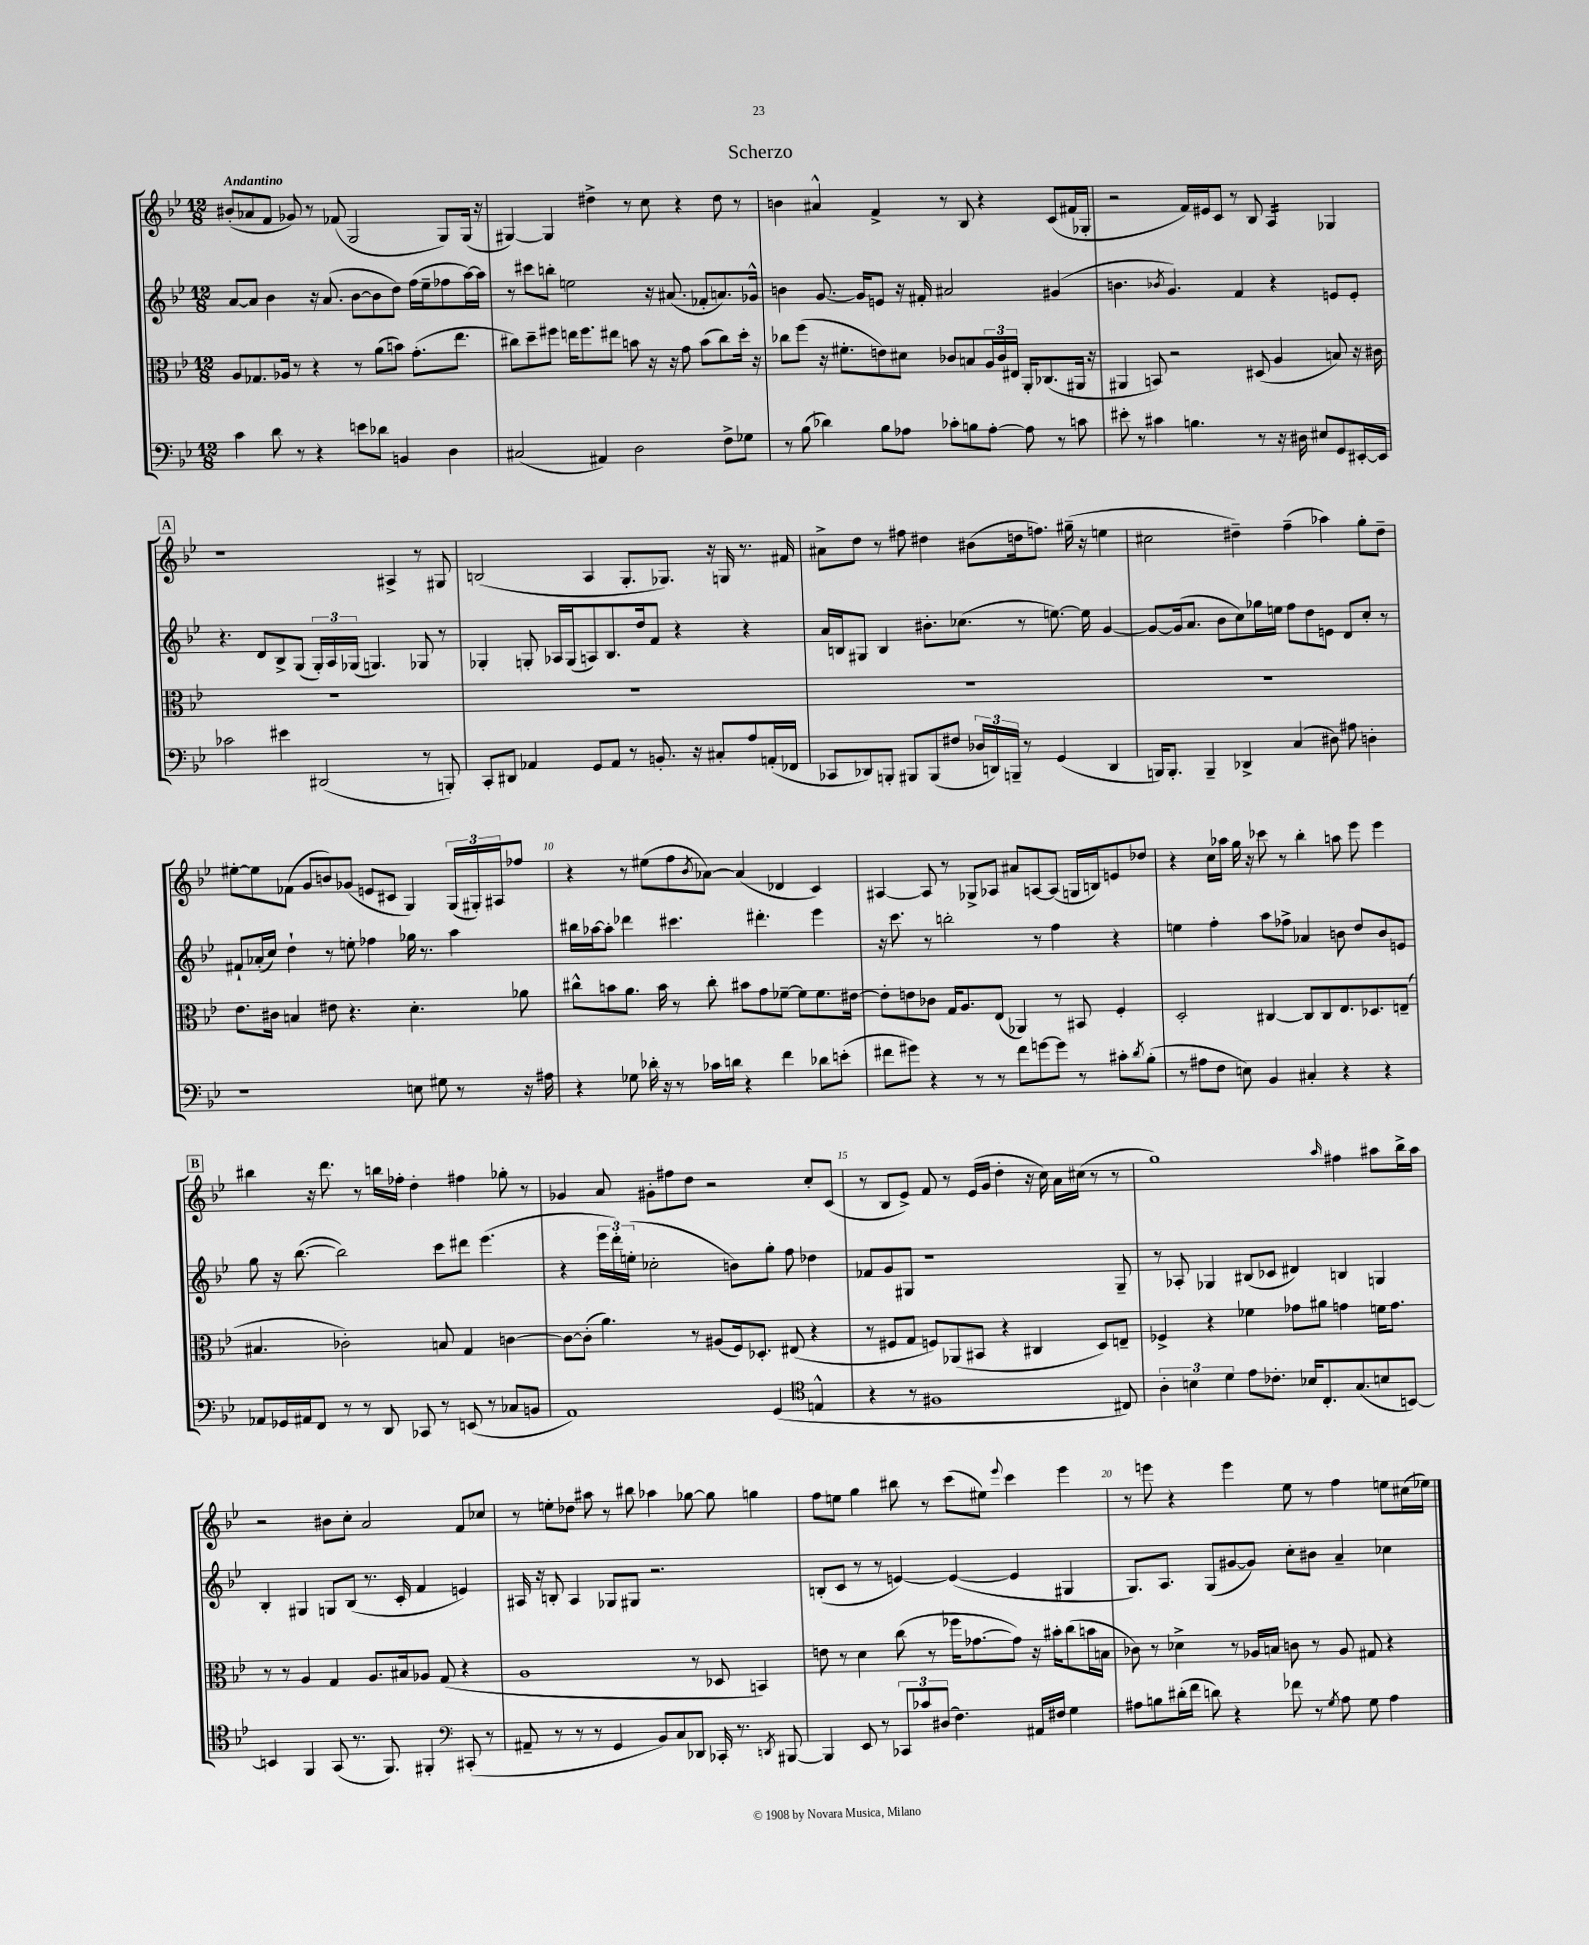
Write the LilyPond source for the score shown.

\header { title = "Scherzo" }
<<
\new StaffGroup <<
\new Staff = "s0" {
    \clef treble \key bes \major \numericTimeSignature \time 12/8 \tempo "Andantino"
    bis'8-.( aes'8 f'8 ges'8) r8 fes'8( g2 g8) g16( r16 |
    gis4~) gis4 dis''4-> r8 c''8 r4 dis''8 r8 |
    b'4 ais'4-^ f'4-> r8 bes8 r4 c'8( fis'16 ges16-. |
    r2 f'16) eis'16 c'8 r8 bes8 a4:16 ges4 |
    \mark \markup { \box "A" } r1 ais4-> r8 gis8 |
    b2( a4 g8.-. ges8.) r16 g16 r8. fis'16 |
    ais'8-> d''8 r8 fis''8 dis''4 bis'8( d''16 f''8.) gis''16--( r16 e''4 |
    cis''2 dis''4--) f''4--( aes''4) g''8-. dis''8-- |
    eis''8~-. eis''8 fes'8( g'8 b'8) ges'8( e'8 cis'8 g4) \tuplet 3/2 { g16( gis16-.) ais16 } fes''8 |
    r4 r8 eis''8( f''8 \acciaccatura { bes'8 } aes'8~) aes'4( des'4 c'4) |
    ais4~ ais8 r8 ges8-> aes8 ais'8 a8~ a8( g16 b16) e'8 des''8 |
    r4 c''16 aes''16 g''16 r16 ces'''8 r8 bes''4-. a''8 ees'''8 ees'''4 |
    \mark \markup { \box "B" } bis''4 r16 d'''8. r8 b''16 fes''16-. d''4-. fis''4 ges''8-. r8 |
    ges'4 a'8 gis'8-. fis''8 d''8 r2 c''8-. c'8( |
    r8 bes8 ees'8->) f'8 r8 ees'16( g'16 d''4-. r16 c''16) a'16 cis''16( r8 r8 |
    g''1) \grace { a''16 } fis''4 ais''8 bes''16-> ais''16 |
    r2 bis'8 c''8-. a'2 f'8 ces''8 |
    r8 e''8-. des''8 ais''8 r8 bis''8 aes''4 ges''8~ ges''8 g''4 |
    f''8 e''8 g''4 bis''8 r8 c'''8( eis''8) \appoggiatura { ees'''8 } c'''4 ees'''4 |
    r8 e'''8 r4 e'''4 ees''8 r8 f''4 e''8 cis''16( ees''16) \bar "|." |
}
\new Staff = "s1" {
    \clef treble \key bes \major \numericTimeSignature \time 12/8
    a'8~ a'8 bes'4 r16 a'8.( bes'8~ bes'8 d''8) f''16( ees''16-- fes''8 a''16~) a''16 |
    r8 cis'''8 b''8-. e''2 r16 ais'8.( fes'8-. a'8.) ges'16-^ |
    b'4 g'8.~ g'16 e'8 r16 fis'16-. ais'2 gis'4( |
    b'4. \acciaccatura { bes'8 } g'4.) f'4 r4 e'8 e'8-. |
    \mark \markup { \box "A" } r4. d'8 bes8-> g8( \tuplet 3/2 { g16-.) a16 ges16( } g4.) ges8 r8 |
    ges4-. g8-. aes16 g16( a8) bes8. d''16 f'8 r4 r4 |
    a'16 b16 gis8 b4 bis'8.-. ces''8.( r8 e''8.~) e''16 g'4~ |
    g'8~ g'16( a'8. bes'8 c''8) ges''16 e''16 f''8 d''8 e'8 d'8 c''8-. r8 |
    fis'8-! aes'16-.( c''16) d''4-! r8 e''8-. fes''4 ges''16 r8. a''4 |
    bis''16 aes''16~ aes''8-. des'''4 cis'''4. dis'''4.-. ees'''4 |
    r16 c'''8. r8 b''2-. r8 f''4 r4 |
    e''4 f''4-. a''8 fes''8-> aes'4 b'8 d''8 b'8 e'8 |
    \mark \markup { \box "B" } g''8 r16 bes''8.~( bes''2) c'''8 dis'''8 ees'''4.( |
    r4 \tuplet 3/2 { ees'''16 d'''16-.) e''16-.( } ces''2-. b'8) g''8-. f''8 des''4 |
    fes'8 g'8 gis8 r1 gis8-- |
    r8 aes8-. ges4 bis8( ces'8 dis'4) b4 g4 |
    bes4-. gis4 g8 bes8( r8. c'16-. f'4 e'4) |
    ais16 r16 b8-. ais4 ges8 gis8 r2. |
    b8-.( c'8 r8 r8 e'4~) e'4~( e'4 gis4 |
    g8.) a8. g8( gis'8~ gis'8) c''8-. bis'8 a'4-- ces''4 \bar "|." |
}
\new Staff = "s2" {
    \clef alto \key bes \major \numericTimeSignature \time 12/8
    a8 ges8. aes16 r8 r4 r8 a'8( b'8) g'8.-.( ees''8. |
    cis''8) d''8-- fis''8 e''16 fis''8. eis''8 b'8 r16 r16 g'8 b'8( cis''8) d''16-. r16 |
    ces''8 f''8( r16 fis'8.-. e'8) dis'8 ces'8 b8 \tuplet 3/2 { a16 ces'16 eis16 } a,16-. ces8.( ais,16 r16 |
    ais,4 b,8) r2 dis8( a4 b8) r16 cis'16 |
    \mark \markup { \box "A" } R1. |
    R1. |
    R1. |
    R1. |
    ees'8. cis'16 b4 eis'8 r4. d'4.-. aes'8 |
    cis''8-^ b'8 a'8. b'16 r8 cis''8-. bis'8 g'8 fes'8~-- fes'8 fes'8. eis'16~ |
    eis'8-. e'8 ces'8 g16 a8. ees8( aes,4) r8 bis,8 f4-. |
    d2-. cis4~ cis8 cis8 ees8. des8. e8--( |
    \mark \markup { \box "B" } bis4. ces'2-.) b8 g4 c'4~ |
    c'8~ c'8-.( a'4.) r8 ais8( f16) des8.-. eis8( r4 |
    r8 fis8 g8 f8) aes,8( bis,8 r4 cis4 d8) e8-- |
    fes4-> r4 fes'4 ges'8 ais'8 g'4 f'16 g'8. |
    r8 r8 a4 g4 a8. bis16 aes8 g8( r4 |
    a1 r8 des8 b,4) |
    e'8 r8 d'4 c''8( r8 fes''16 ges'8.~ ges'8) r16 bis'16-. c''8( b'16 b16 |
    ces'8) r8 des'4-> r8 aes16 b16 c'8 r8 aes8 gis8 r4 \bar "|." |
}
\new Staff = "s3" {
    \clef bass \key bes \major \numericTimeSignature \time 12/8
    c'4 d'8 r8 r4 e'8 des'8 b,4 d4 |
    cis2( ais,4) d2 f8-> ges8 |
    r8 bes8( des'4) bes8 aes8 ces'8-. b8 aes8~-. aes8 r8 c'8 |
    eis'8-. r8 cis'4 b4. r8 r16 dis16 eis8 g,8 eis,16~-. eis,16 |
    \mark \markup { \box "A" } ces'2 eis'4 dis,2( r8 b,,8-.) |
    c,8-. dis,8 aes,4 g,8 aes,8 r8 b,8.-. r16 cis8-. a8 a,16-.( fes,16 |
    ces,8 des,8) b,,8-. bis,,8 bis,,8( fis8 \tuplet 3/2 { des16 d,16) b,,16-- } r8 g,4( d,4 |
    b,,16) b,,8.-. b,,4-- des,4-> c4( dis8) ais8 d4-. |
    r1 e8 gis8 r8 r16 ais16 |
    r4 ges8 des'16-. r16 r8 ces'16 d'16 r4 f'4 des'8 e'8-.( |
    fis'8 gis'8) r4 r8 r8 fis'8 g'8~ g'8 r8 cis'8-. \acciaccatura { d'8 } bes8-.( |
    r8 ais8 f8 e8) bes,4 cis4-. r4 r4 |
    \mark \markup { \box "B" } aes,8 ges,16 ais,16 f,8 r8 r8 d,8 ces,8 r8 e,8( r8 ces8 b,8 |
    a,1) g,4( \clef tenor e4-^ |
    r4 r8 fis1 cis8) |
    \tuplet 3/2 { a4-. b4 d'4 } ees'8 ces'8.-. bes16 c8.-. g8.( b8 b,8~) |
    b,4 f,4 g,8( r8. f,8.) fis,4-. \clef bass cis,8-.( r8 |
    ais,8-- r8 r8 r8 g,4 bes,8) c8 des,8 ces,16-. r8. \acciaccatura { d,8 } bis,,8~ |
    bis,,4 ees,8 r8 \tuplet 3/2 { ces,8 ces'8 dis8( } f4.) ais,16 fis16 g4 |
    ais8 b8 dis'16-.( f'16 d'8) r4 fes'8 r8 \acciaccatura { g8 } ais8 g8 ais4 \bar "|." |
}
>>
>>
\layout { \context { \Score \override BarNumber.break-visibility = ##(#f #t #t) barNumberVisibility = #(every-nth-bar-number-visible 5) } }
